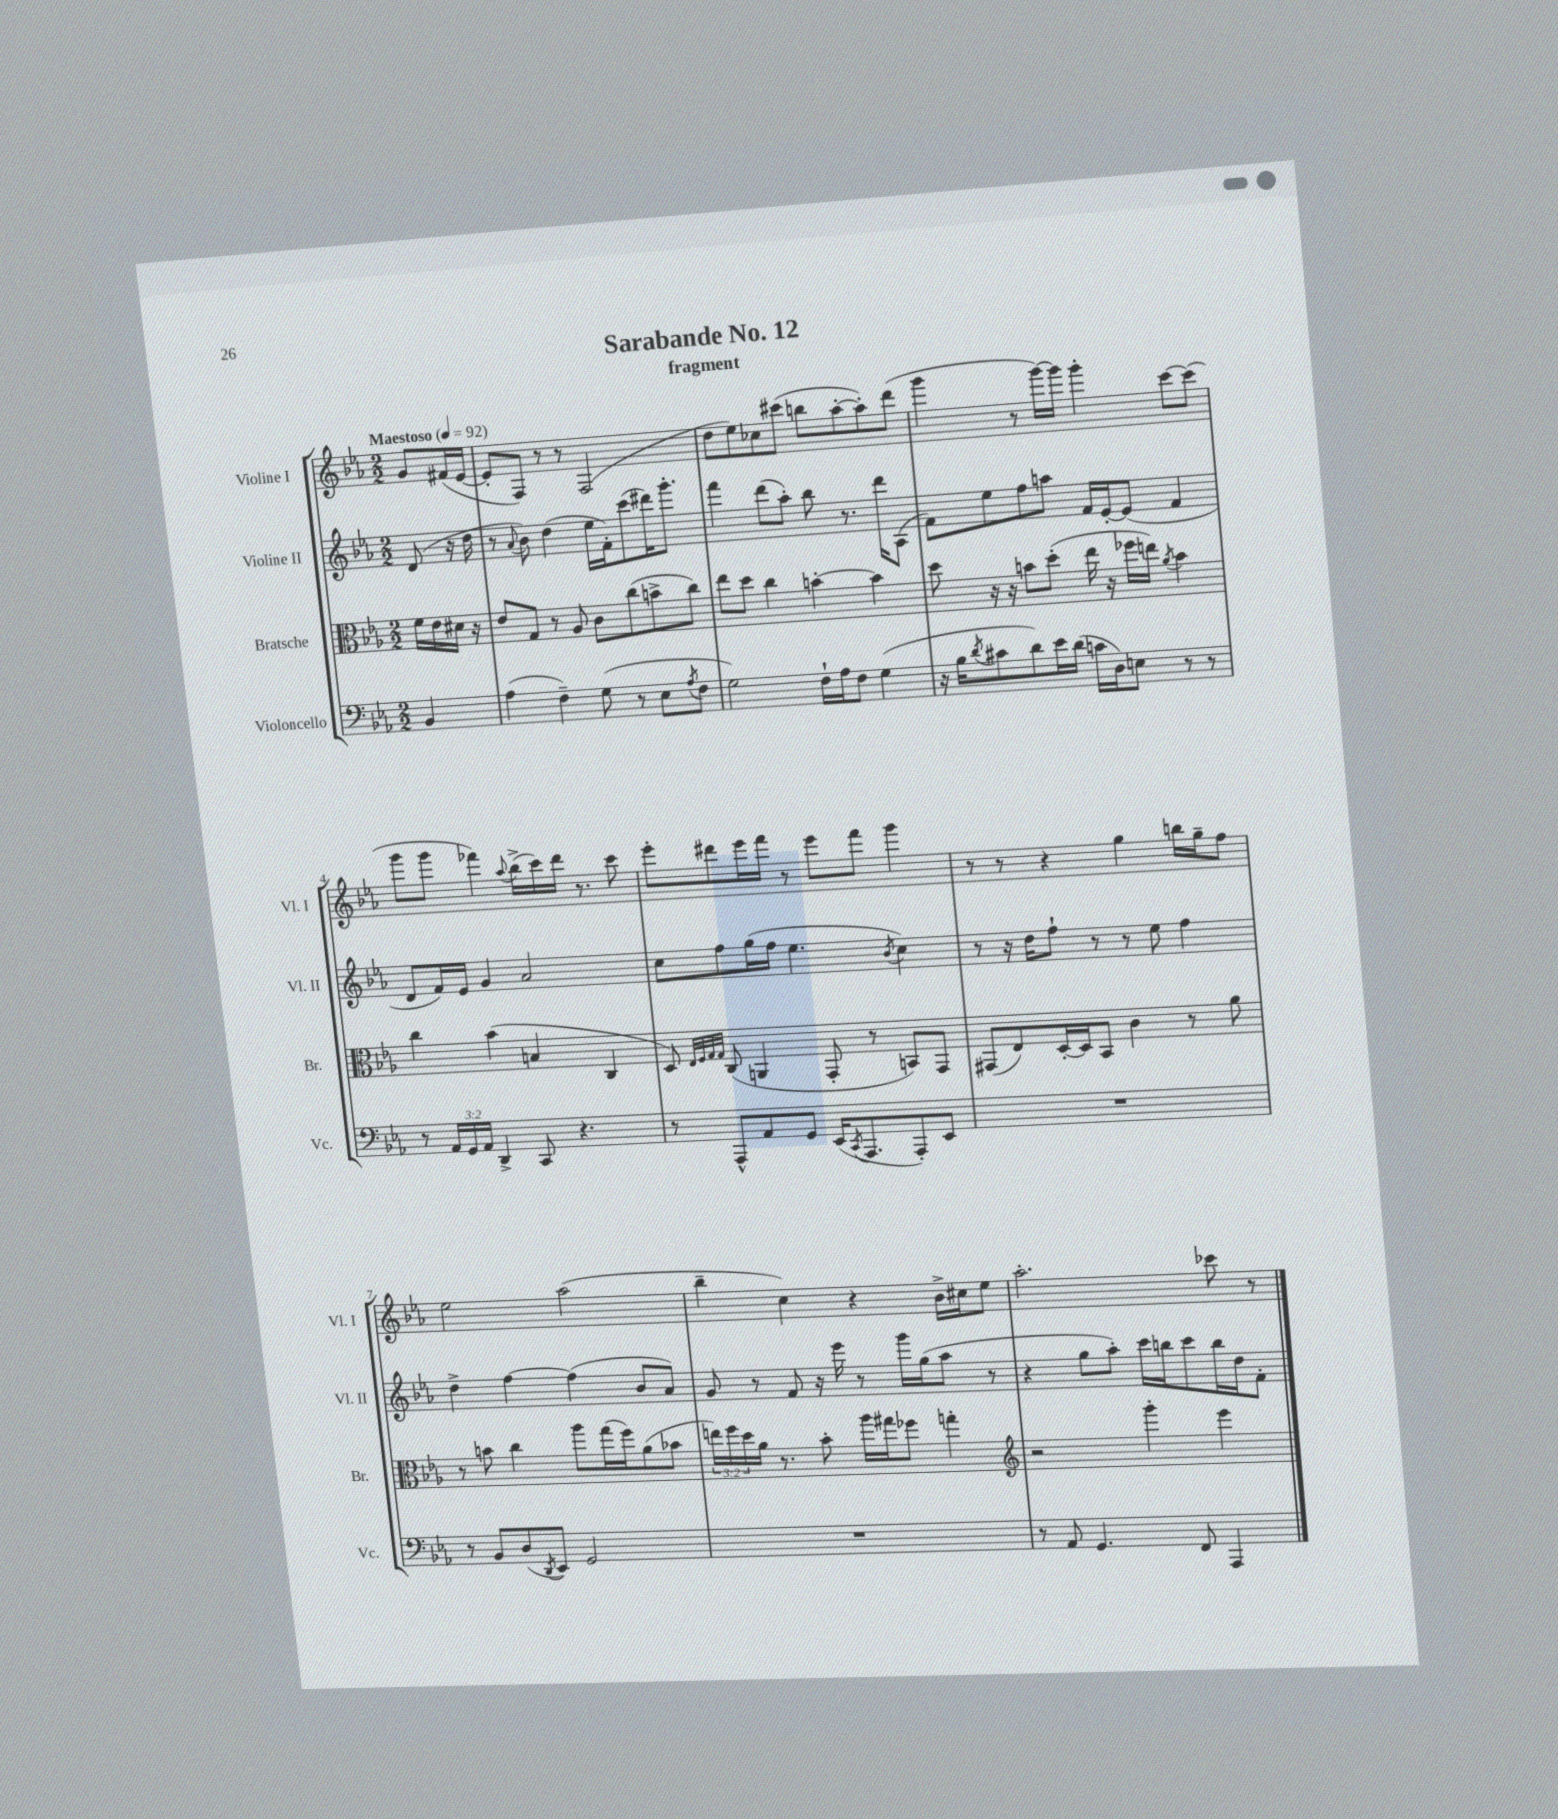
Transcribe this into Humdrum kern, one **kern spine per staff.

**kern	**kern	**kern	**kern
*staff4	*staff3	*staff2	*staff1
*clefF4	*clefC3	*clefG2	*clefG2
*k[b-e-a-]	*k[b-e-a-]	*k[b-e-a-]	*k[b-e-a-]
*M2/2	*M2/2	*M2/2	*M2/2
*MM92	*MM92	*MM92	*MM92
4BB-	16f	(8d	8g
.	16e-	.	.
.	16d#	16r	(16f#
.	16r	16dd	[16e-
=	=	=	=
(4A-	8e-	8r	8e-']
.	.	8qqa-	.
.	8G	8b-)	8F)
4F~)	8r	(4dd	8r
.	8A-	.	8r
(8G	8c	16ee-	(2F
.	.	16f')	.
8r	(8cc	(8ccc	.
8E-	8b^	16ddd#)	.
.	.	8.ggg'	.
8qA-	.	.	.
8F	8cc)	.	.
=	=	=	=
2G)	8ee-	4fff	8dd
.	8dd	.	8ee-)
.	4cc	(8ddd	8cc-
.	.	8aa-')	(8ccc#
16F`	[4b'	8bb-	8bb
16A-	.	.	.
8F	.	8.r	[8aa-'
(4G	4b]	.	8aa-'])
.	.	16ddd	.
.	.	(8A-	(8ddd
=	=	=	=
16r	8dd	8f)	4ggg
16B-	.	.	.
8qd	.	.	.
8c#	16r	8ee-	.
.	16r	.	.
8d)	8b	8ff	8r
16e-	(8dd'	8aa	[16ggg)
(16d	.	.	16ggg]
16c	16ee-	16f	4ggg'
16D)	16r	[16e-'	.
8E	16ff-	(8e-]	.
.	16ee)	.	.
.	8qa-	.	.
8r	4b	4f	[8ccc
8r	.	.	(8ccc]
=	=	=	=
8r	4cc	8d	8ggg
24AA-	.	16f)	8ggg
24GG	.	.	.
.	.	16e-	.
24AA-	.	.	.
4DD^	(4b-	4g	4fff-)
.	.	.	8qqaa-
8CC	4B	2a-	(16bb-^
.	.	.	16ccc)
4.r	.	.	16ddd
.	.	.	8.r
.	4C	.	.
.	.	.	8ccc
=	=	=	=
8r	8D)	8cc	8eee-'
.	32qqE-	.	.
.	32qqF	.	.
.	32qqG	.	.
.	32qqG	.	.
8AAA-^^	(8C	8ff	8ddd#
8AA-	4AA	(16gg	16eee-
.	.	16ff	16fff
8GG	.	4.ee-	8r
(16EE-	8GG'	.	8eee-
8qCC	.	.	.
8.AAA-	.	.	.
.	8r	.	8fff
.	.	8qb-	.
8AAA-')	8BB)	4cc)	4ggg
8EE-	8GG	.	.
=	=	=	=
1r	(8GG#	8r	8r
.	8E-)	16r	8r
.	.	16dd	.
.	[16D'	8ff`	4r
.	16D]	.	.
.	8BB-	8r	.
.	4c	8r	4gg
.	.	8ee-	.
.	8r	4ff	16bb
.	.	.	16gg~
.	8a-	.	8ff
=	=	=	=
8r	8r	4dd^	2ee-
8BB-	8b	.	.
(8D	4cc	[4ff	.
8qDD	.	.	.
8EE-)	.	.	.
2GG	8aa-	(4ff]	(2aa-
.	(16gg	.	.
.	16ff)	.	.
.	(8a-	8b-	.
.	8b-	8a-)	.
=	=	=	=
1r	24ee)	8g	4bb-~
.	24ff	.	.
.	24dd	.	.
.	16a-	8r	.
.	8.r	.	.
.	.	8f	4cc)
.	8b-'	16r	.
.	.	16eee-	.
.	16aa-	8r	4r
.	16gg#	.	.
.	8ff-	16ggg	.
.	.	(16gg	.
.	4gg'	8aa-	16b-^
.	.	.	16cc#
.	.	8r	8ee-
=	=	=	=
*	*clefG2	*	*
8r	2r	4r	2.aa-'
8AA-	.	.	.
4.GG	.	8gg	.
.	.	8aa-')	.
.	4ggg'	16ccc	.
.	.	16bb	.
8FF	.	8ccc	.
4AAA-	4eee-	16bb	8ccc-
.	.	16dd	.
.	.	8f'	8r
==	==	==	==
*-	*-	*-	*-
